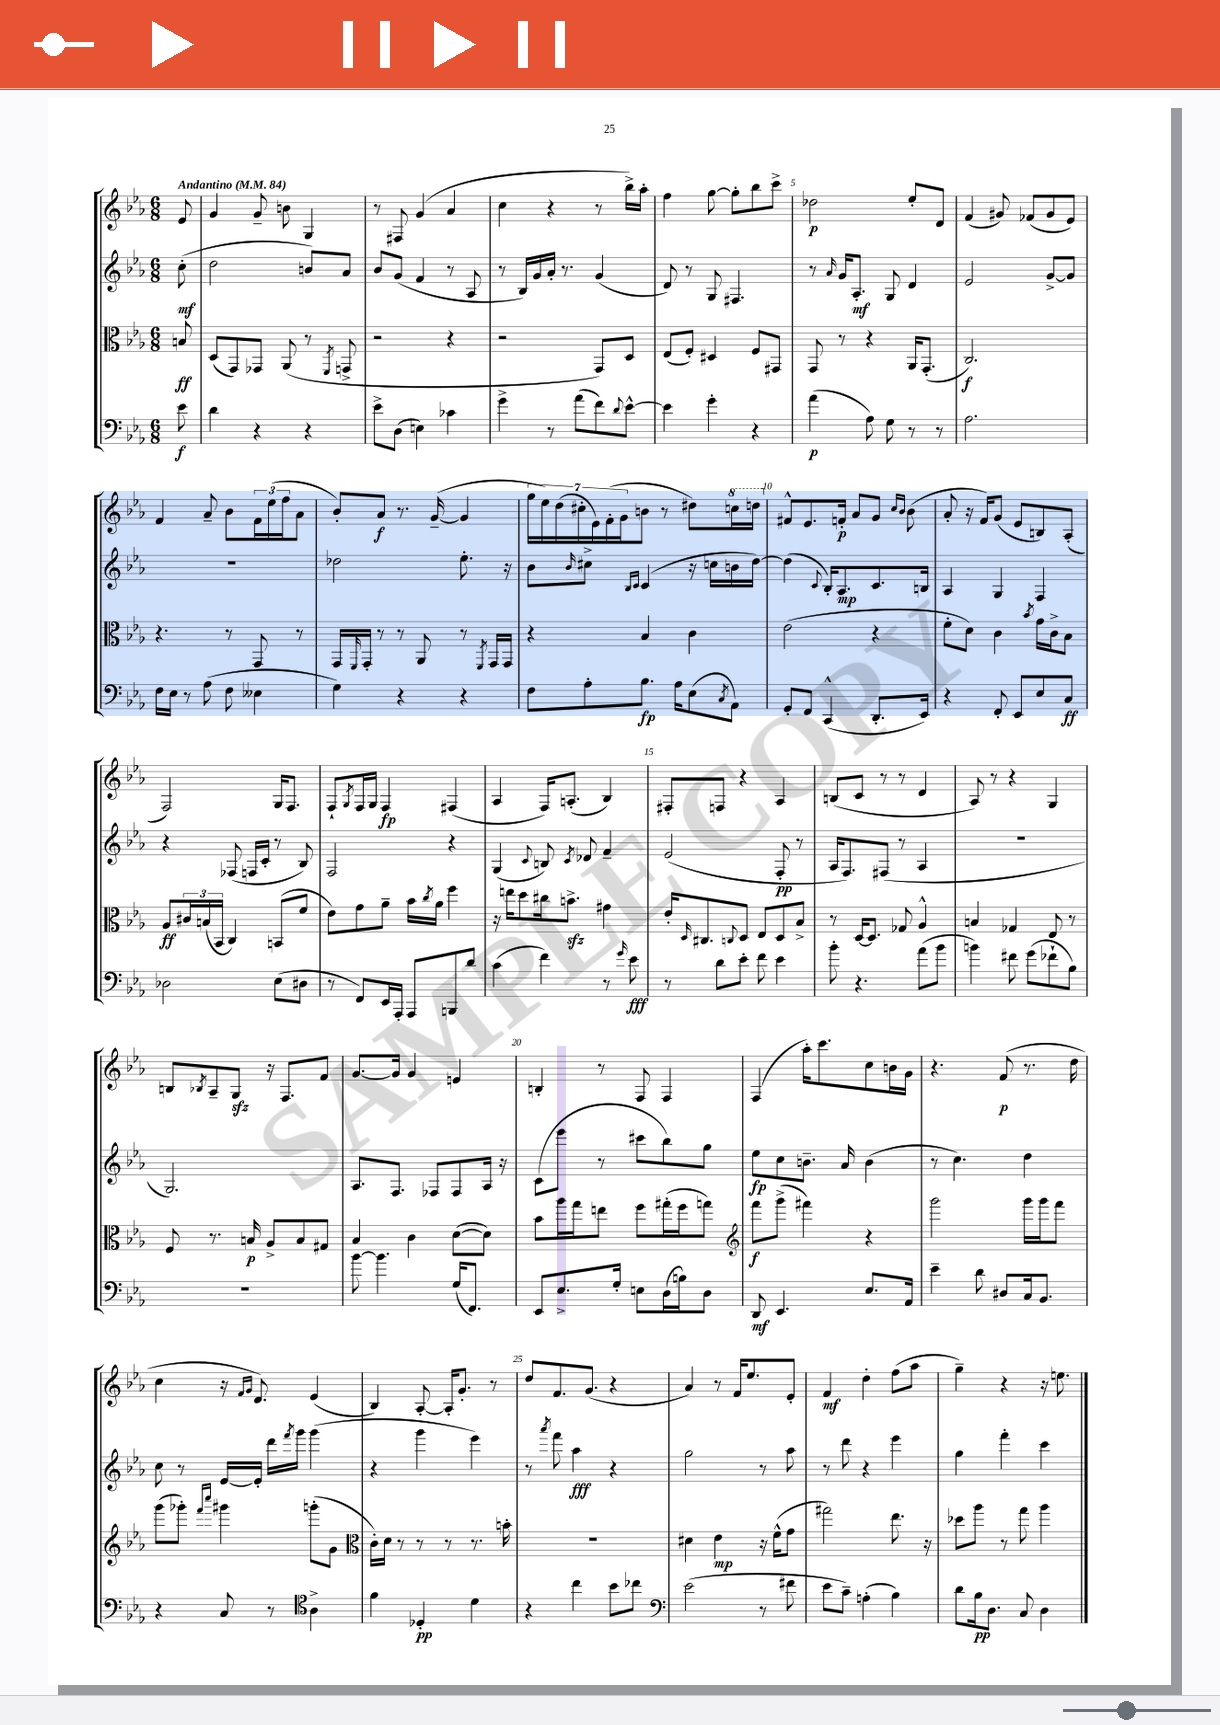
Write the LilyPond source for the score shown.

<<
\new StaffGroup <<
\new Staff = "s0" {
    \clef treble \key ees \major \numericTimeSignature \time 6/8 \partial 8 \tempo "Andantino" 4 = 84
    ees'8 |
    g'4 g'8-- b'8 g4 |
    r8 fis8 g'4( aes'4 |
    c''4 r4 r8 bes''16->) aes''16-. |
    f''4 g''8~ g''8-. bes''8 c'''8-> |
    des''2\p ees''8-. d'8 |
    f'4( gis'8) fes'8( gis'8 ees'8) |
    f'4 aes'8-- bes'8 \tuplet 3/2 { f'16 ees''16( f''16 } aes'8 |
    bes'8-.) aes'8\f r8. g'16~--( g'4 |
    \tuplet 7/4 { g''16 ees''16) d''16( cis''16-. ees'16) f'16-.( g'16 } b'8 r8 dis''8) \ottava #1 c'''!16 d'''!16 \ottava #0 |
    fis'8-^ ees'8. f'16-.\p aes'8 g'8 \grace { c''16 bes'16 } bes'8( |
    aes'8-. r16 f'16) g'8( ees'8 b8) aes8-.( |
    f2) g16 f8. |
    f8-! \acciaccatura { g8 } f16 g16 f4\fp fis4( |
    aes4 f16) a8.-.( bes4) |
    fis8-. f8 r4 aes4 |
    b8( c'8 r8 r8 d'4 |
    aes8) r8 r4 g4 |
    b8 \acciaccatura { bes8 } aes8-- g8\sfz r16 f8. f'8 |
    g'8.~ g'16 g'4 e'4 |
    b4-. r8 f8 f4 |
    f4( aes''16-.) c'''8. c''8 b'16 g'16 |
    r4. f'8\p( r8. d''16 |
    c''4 r16 \grace { f'16 g'16 } d'8.) ees'4( |
    bes4) aes8~-. aes16-. g'8.-. r8 |
    d''8 f'8. g'8.( r4 |
    aes'4) r8 f'16 ees''8. ees'8-. |
    f'4\mf d''4-. f''8( aes''8 |
    g''4--) r4 r16 e''8. \bar "|." |
}
\new Staff = "s1" {
    \clef treble \key ees \major \numericTimeSignature \time 6/8 \partial 8
    c''8-.\mf( |
    d''2 b'8) aes'8 |
    bes'8 g'8( f'4 r8 aes8 |
    r8 bes16) g'16 aes'16-. r8. g'4( |
    d'8) r8 g8 fis4. |
    r8 \grace { aes'16 } g'16 aes8.-.\mf g8 d'4 |
    ees'2 g'8~-> g'8 |
    R2. |
    des''2 ees''8.-. r16 |
    bes'8 \grace { bes'16 } cis''8-> \grace { bes16 c'16 } c'4( r16 c''16 b'16 d''16~) |
    d''4( \appoggiatura { c'8 } bes16-.) aes8.\mp c'8. b16 |
    aes4 g4 f4 |
    r4 fes8( f16 c'16-. r8 bes8) |
    f2 r4 |
    g4( \appoggiatura { c'8 } b8) \acciaccatura { c'8 } des'8 f'4-- |
    ees'2( f8-.\pp r8 |
    aes16 f8.) fis8( r8 aes4 |
    R2. |
    g2.) |
    aes8. f8. fes8 fes8 aes16 r16 |
    c'8( ees'''8 r8 cis'''8 bes''8) g''8 |
    ees''8\fp c''8 b'8.-- aes'16 b'4( |
    r8 c''4.) d''4 |
    c''8 r8 ees'16~ ees'16-. d'''16 \acciaccatura { f'''8 } g'''16 g'''4( |
    r4 g'''4 ees'''4) |
    r8 \acciaccatura { aes'''8 } f'''8 aes''4\fff r4 |
    g''2 r8 aes''8 |
    r8 d'''8 r4 ees'''4 |
    g''4 f'''4-. c'''4 \bar "|." |
}
\new Staff = "s2" {
    \clef alto \key ees \major \numericTimeSignature \time 6/8 \partial 8
    b8\ff |
    d8( g,8) ges,8 aes,8( r8 \acciaccatura { f,8 } g,8-> |
    r2 r4 |
    r2 g,8) d8 |
    ees8( f8-.) dis4 f8 gis,8 |
    g,8 r8 r4 aes,16 g,8.-.( |
    c2.\f) |
    r4. r8 g,8 r8 |
    g,16 \grace { f,16 } g,16-. r8 r8 aes,8 r8 \acciaccatura { f,8 } g,16 g,16 |
    r4 bes4 c'4 |
    ees'2( r4 |
    f'8-. d'8) c'4 \acciaccatura { bes'8 } g'16 c'16-> bes8 |
    aes8\ff \tuplet 3/2 { cis'16 b16( bes,16 } c4) b,8( f'8 |
    ees'8) g'8 aes'8-- bes'16 \acciaccatura { c''8 } aes'16 f''4 |
    r16 e''16 d''8 cis''16 b'8.->\sfz gis'4 |
    ees'16-. \grace { d16 } cis8. \appoggiatura { c8 } d8 ees8 d8 bes8-> |
    r8 d16~ d8. ges8 aes4-^ |
    b4 ges4 ees8 r8 |
    f8 r8. b16\p aes8-> b8 gis8 |
    bes4 c'4 d'8~( d'8) |
    bes'8 aes''16 g''16 e''8 f''8 gis''16-.( f''16 g''8) |
    \clef treble f'''8\f g'''8->( fis'''4) r4 |
    g'''2 g'''16 g'''16 f'''8 |
    g'''8( ges'''8-.) \grace { f'''16 c''''16 } gis'''4 g'''8-.( g'8 |
    \clef alto c'16-.) d'16 r8 r8 r8 r8. b'16-. |
    R2. |
    dis'4 ees'4\mp r16 f'16-^( g'8 |
    gis''2) ees''8. r16 |
    des''8 aes''8 r8 g''8 aes''4 \bar "|." |
}
\new Staff = "s3" {
    \clef bass \key ees \major \numericTimeSignature \time 6/8 \partial 8
    ees'8\f |
    d'4 r4 r4 |
    ees'8-> d8( e4) ces'4 |
    g'4-> r8 aes'8( f'8) \appoggiatura { d'8 } ees'8~-^ |
    ees'4 g'4-. r4 |
    aes'4\p( aes8) g8 r8 r8 |
    aes2. |
    f16 ees16 r8 aes8( f8 eeses4 |
    g4) r4 r4 |
    f8 aes8-. bes8.\fp aes16 ees8( \acciaccatura { c8 } aes,8) |
    g,8-. f,8 c,4-^( d,8.-. ees,16) |
    r4 f,8-. ees,8 ees8 c8\ff |
    des2 ees8( dis8 |
    r8 f,8) ees,16 aes,,16-. aes,,8 b,,8 d'8 |
    c'4( f'4) r8 \grace { g'16 } ees'8\fff |
    r8 d'8 ees'8-. f'8 ees'4 |
    bes'8-. r4. aes'8( bes'8 |
    b'4) fis'8 g'8( fes'8-! bes8) |
    R2. |
    bes'8~ bes'4. g16( f,8.) |
    ees,8 ees8.-> g16-. e8 d16( b16) d8 |
    d,8\mf ees,4. ees8. aes,16 |
    ees'4-- d'8 dis8 c16 bes,8. |
    r4 c8 r8 \clef tenor aes4-> |
    f'4 des4-.\pp d'4 |
    r4 c''4 bes'8 ces''8 |
    \clef bass ees'2( r8 fis'8 |
    ees'8 c'8--) a4-.( bes4) |
    d'8 bes16\pp d8. c8 d4 \bar "|." |
}
>>
>>
\layout { \context { \Score \override BarNumber.break-visibility = ##(#f #t #t) barNumberVisibility = #(every-nth-bar-number-visible 5) } }
